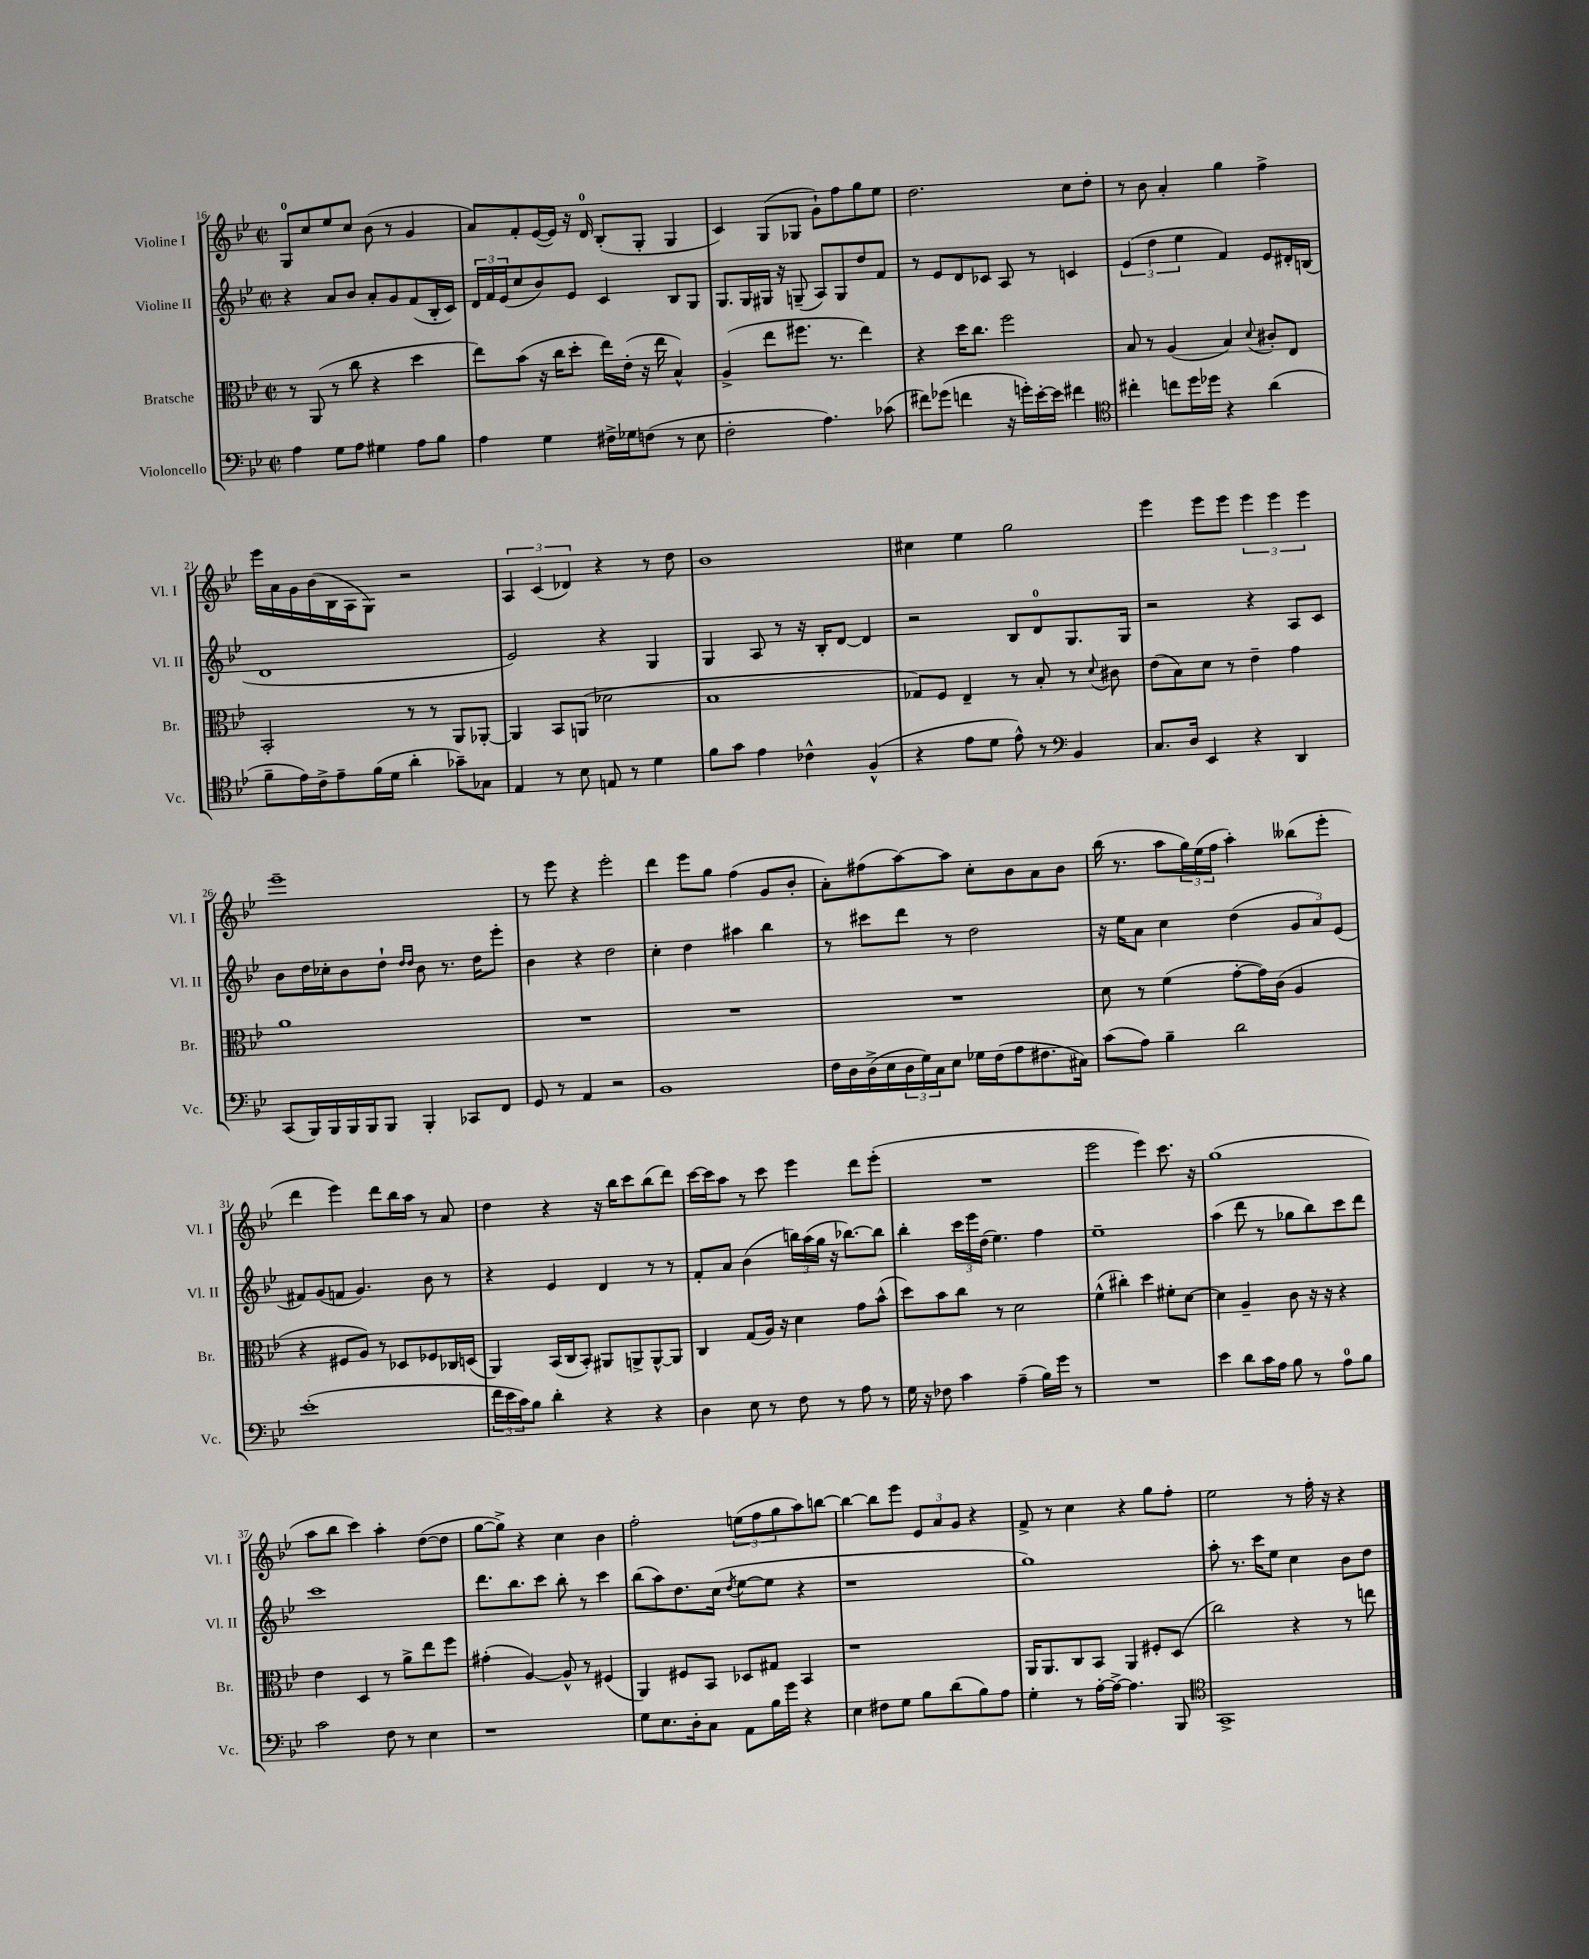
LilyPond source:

<<
\new StaffGroup <<
\new Staff = "s0" \with { instrumentName = "Violine I" shortInstrumentName = "Vl. I" } {
    \clef treble \key bes \major \defaultTimeSignature \time 2/2
    g8-0 c''8 ees''8 c''8 bes'8( r8 g'4 |
    a'8) f'8-. ees'16~( ees'16) r16 d'16-0 bes8-.( g8-. g4 |
    c'4) g8( ges8 g'8-!) f''8 g''8 ees''8 |
    d''2. c''8 d''8-. |
    r8 bes'8 a'4-. g''4 f''4-> |
    ees'''16 a'16 g'16 bes'16( bes16 a16 g8) r2 |
    \tuplet 3/2 { a4 c'4( des'4) } r4 r8 d''8 |
    bes'1 |
    cis''4 ees''4 g''2 |
    ees'''4 ees'''8 ees'''8 \tuplet 3/2 { ees'''4 ees'''4 ees'''4 } |
    ees'''1-- |
    r8 ees'''8 r4 ees'''2-. |
    d'''4 ees'''8 g''8 f''4( g'8 bes'8-. |
    a'8-.) fis''8( a''8~) a''8 c''8-. bes'8 a'8 bes'8 |
    bes''16( r8. a''8 \tuplet 3/2 { g''16) ees''16( f''16 } a''4-.) beses''8( ees'''8-. |
    d'''4 ees'''4) d'''8 bes''16 a''16 r8 a'8 |
    d''4 r4 r16 bes''16 c'''8 bes''8( d'''8) |
    c'''16~ c'''16 a''8 r8 c'''8 ees'''4 d'''8 ees'''8-.( |
    R1 |
    ees'''2 ees'''4) c'''8. r16 |
    g''1( |
    a''8 bes''8 c'''4) a''4-. d''8~( d''8 |
    g''8~ g''8->) r4 c''4 bes'4 |
    f''2-. \tuplet 3/2 { e''8( f''8 g''8 } a''8) b''8~ |
    b''4~ b''8 ees'''8 \tuplet 3/2 { ees'8 a'8 g'8 } r4 |
    f'8-> r8 c''4 r4 g''8 f''8-. |
    ees''2 r8 f''16-. r16 r4 \bar "|." |
}
\new Staff = "s1" \with { instrumentName = "Violine II" shortInstrumentName = "Vl. II" } {
    \clef treble \key bes \major \defaultTimeSignature \time 2/2
    r4 a'8 bes'8 a'8-. g'8 f'8( bes16-. c'16) |
    \tuplet 3/2 { d'16 f'16 ees'16( } c''8 bes'8) ees'8 c'4 bes8 g8 |
    g8. g16 gis16 r16 g8--( a8) g8 d''8 f'8 |
    r8 ees'8 d'8 ces'8 a8 r8 c'4 |
    \tuplet 3/2 { ees'4( d''4 ees''4 } f'4) ees'8 dis'16-. b16( |
    d'1 |
    ees'2) r4 g4 |
    g4 a8 r8 r16 bes16-. d'8~ d'4 |
    r2 bes8 d'8-0 g8. g16 |
    r2 r4 a8 c'8 |
    bes'8 d''16 ces''16-. bes'8 d''8-! \grace { d''16 d''16 } bes'8 r8. d''16 ees'''8-. |
    bes'4 r4 d''2 |
    c''4-. d''4 ais''4 bes''4 |
    r8 cis'''8 d'''8 r8 d''2 |
    r16 ees''16 a'8 c''4 d''4( \tuplet 3/2 { g'8 a'8) ees'8( } |
    fis'8) g'8( f'8 g'4.) bes'8 r8 |
    r4 ees'4 d'4 r8 r8 |
    f'8-. a'8 bes'4( \tuplet 3/2 { b''16) a''16( g''16 } r16 bes''8.~) bes''8 |
    bes''4-. \tuplet 3/2 { c'''16 ees'''16 d''16( } ees''4.) f''4 |
    ees''1-- |
    a''4( d'''8 r8 ges''8 bes''8) c'''8 d'''8 |
    c'''1 |
    d'''8. bes''8. c'''8 bes''8-. r8 c'''4 |
    bes''8( a''8) d''8. c''16( \acciaccatura { d''8 } ees''8~ ees''8 r4 |
    r1 |
    g''1) |
    a''8-. r8. c'''16 ees''8 c''4 bes'8 d''8 \bar "|." |
}
\new Staff = "s2" \with { instrumentName = "Bratsche" shortInstrumentName = "Br." } {
    \clef alto \key bes \major \defaultTimeSignature \time 2/2
    r8 a,8( r8 c''8 r4 d''4 |
    ees''8) bes'8( r16 c''16 d''8-. ees''16) ees'16-.( r16 ees''16 bes4-^) |
    a4->( ees''8 fis''8. r8. ees''4) |
    r4 d''16 c''8. f''2 |
    bes8 r8 a4( bes4) \appoggiatura { d'8 } cis'8-. ees8 |
    bes,2-. r8 r8 a,8 aes,8~-. |
    aes,4 bes,8 a,8( des'2 |
    bes1 |
    ges8) f8 ees4-- r8 bes8-. r8 \appoggiatura { d'8 } cis'8 |
    ees'8( bes8) d'8 r8 ees'4-- g'4 |
    a'1 |
    R1 |
    R1 |
    R1 |
    d'8 r8 f'4( g'8~-. g'16) c'16( a4 |
    r4 fis8 a8) r8 des8 fes8 ces16 d16( |
    a,4) bes,16( c16 bes,8-.) ais,8 a,8-> a,8~-^ a,8 |
    c4 g8( a16) r16 d'4 g'8 bes'8-^( |
    d''8) bes'8 c''8 r8 d'2 |
    f'4-^( cis''4-.) d''4 fis'8-. d'8~ |
    d'4 a4-- c'8 r16 r16 r4 |
    ees'4 d4 r8 a'8-> ees''8 f''8 |
    gis'4-.( a4~) a8-^ r8 fis4( |
    a,4) fis8 bes,8 des8 gis8 bes,4 |
    r1 |
    a,16 a,8. c8 bes,8 a,4 fis8-. d8( |
    c''2) r4 r8 e''8 \bar "|." |
}
\new Staff = "s3" \with { instrumentName = "Violoncello" shortInstrumentName = "Vc." } {
    \clef bass \key bes \major \defaultTimeSignature \time 2/2
    a4 g8 a8 gis4 a8 bes8 |
    a4 g4 fis16-> ges16 f8( r8 ees8 |
    f2-. a4.) ces'8( |
    fis'8) ges'8( f'4 r16 g'16-.) ees'16~-. ees'16 fis'4 |
    \clef tenor cis''4-. c''8 d''16 des''16 r4 a'4( |
    f'8-- ees'16) c'16-> ees'8-- f'16( d'16 a'4-. ges'8--) ges8 |
    ees4 r8 bes8 e8 r8 d'4 |
    f'8 g'8 ees'4 ces'4-^ f4-^( |
    r4 ees'8 d'8 ees'8-^) r8 \clef bass bes,4 |
    c8. d16 ees,4 r4 d,4 |
    c,8( bes,,16) bes,,16 bes,,16 bes,,16 bes,,8 bes,,4-. ces,8 f,8 |
    g,8 r8 a,4 r2 |
    bes,1 |
    f16 d16 d16->( ees16 \tuplet 3/2 { d16 g16) c16 } ees8 ges16 f16( a8 fis8. cis16) |
    c'8( a8) bes4-- d'2 |
    ees'1-.( |
    \tuplet 3/2 { f'16 ees'16 c'16) } bes8 d'4-. r4 r4 |
    d4 ees8 r8 f8 r8 a8 r8 |
    g16 r16 fes8 c'4 a4--( bes16) g'16 r8 |
    R1 |
    ees'4 d'8 c'16 a16 bes8 r8 a8-0 bes8 |
    c'2 f8 r8 ees4 |
    r1 |
    g8 ees8. d16-. c8 a,8 bes16 g'16 r4 |
    ees4 fis8 g8 bes8 d'8( bes8) a8 |
    g4-. r8 a16~-. a16~-> a4. bes,,8 |
    \clef tenor g,1-> \bar "|." |
}
>>
>>
\layout { \context { \Score currentBarNumber = #16 } }
